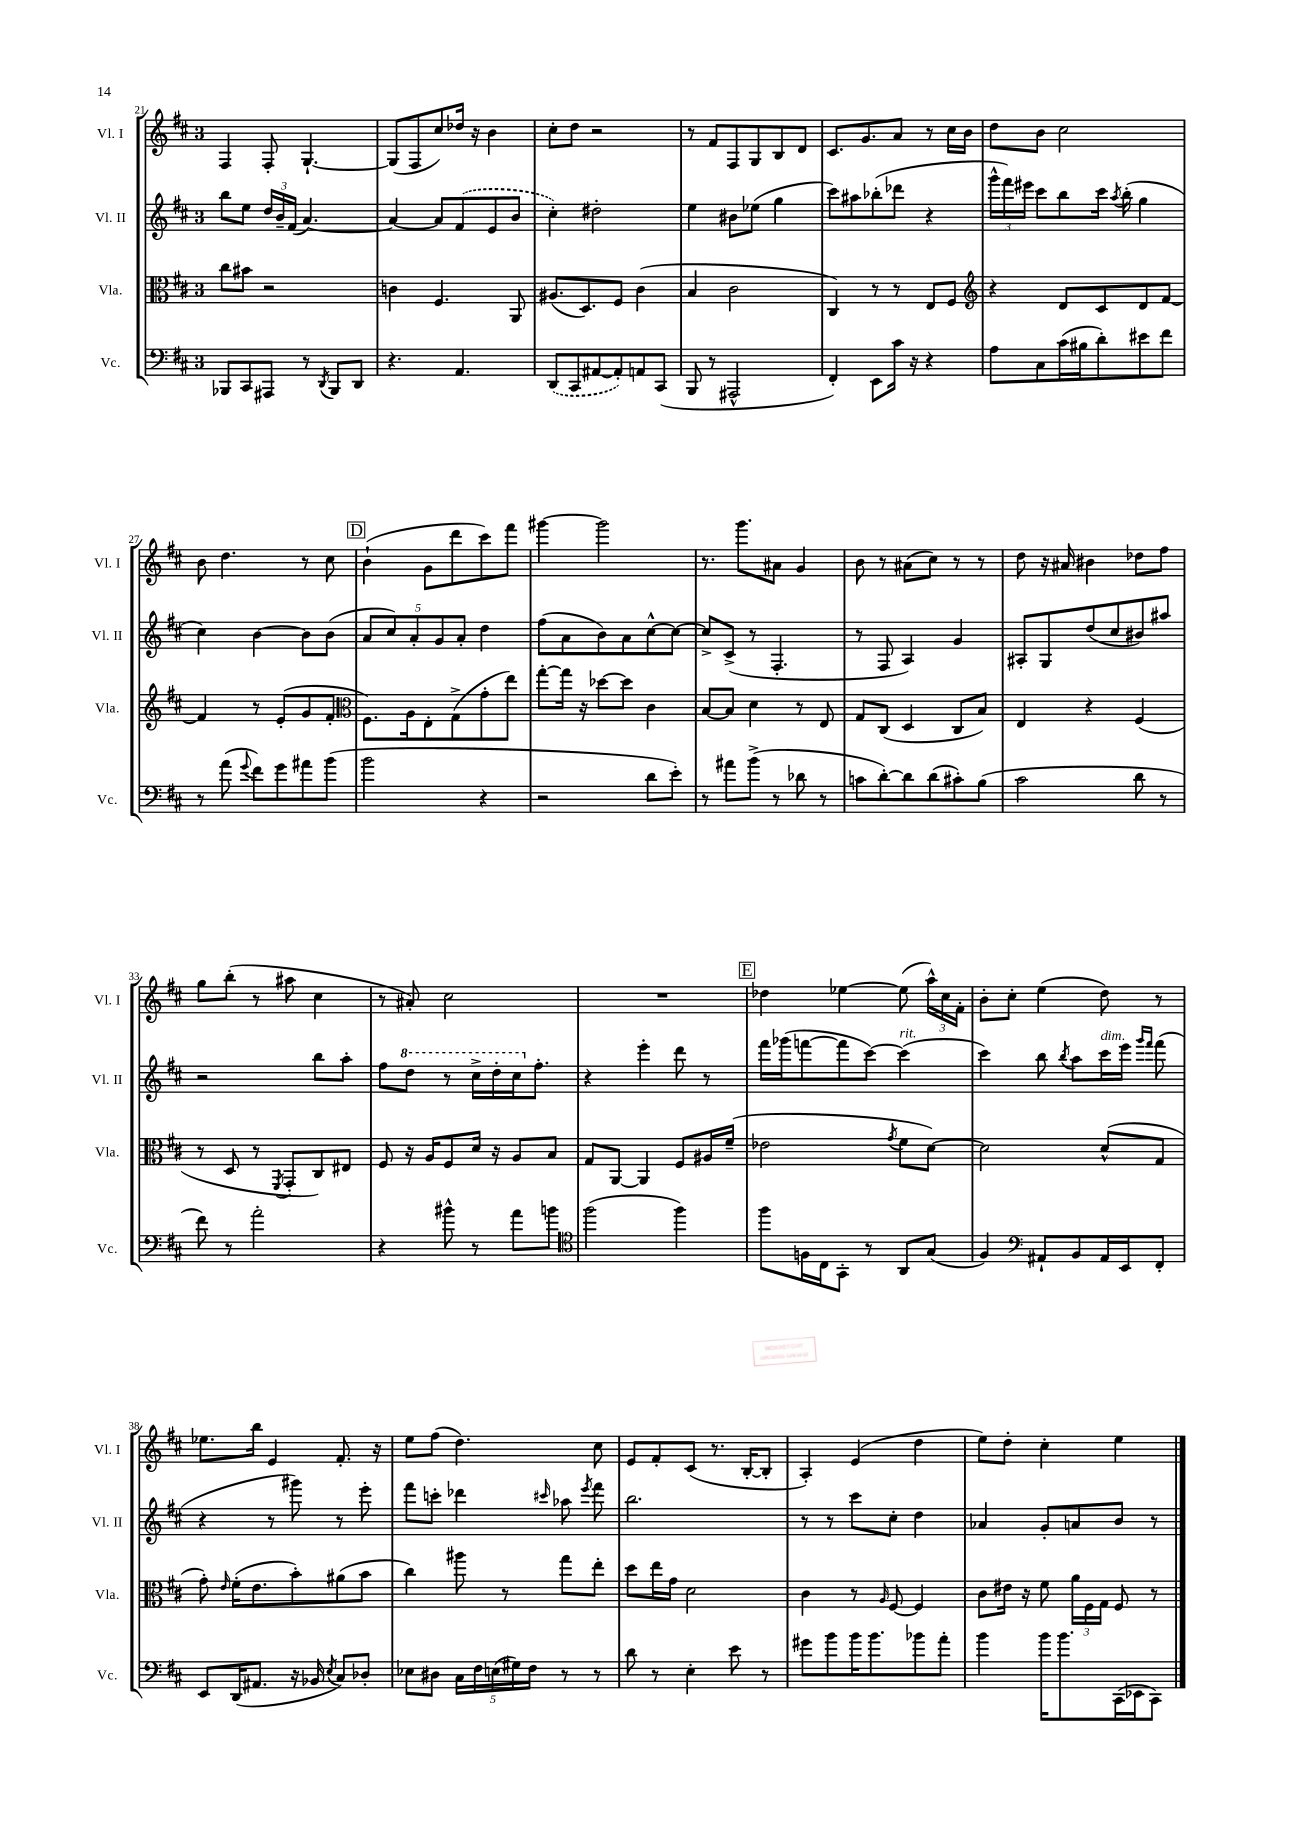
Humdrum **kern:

**kern	**kern	**kern	**kern
*part4	*part3	*part2	*part1
*staff4	*staff3	*staff2	*staff1
*I"Vc.	*I"Vla.	*I"Vl. II	*I"Vl. I
*I'Vc.	*I'Vla.	*I'Vl. II	*I'Vl. I
*clefF4	*clefC3	*clefG2	*clefG2
*k[f#c#]	*k[f#c#]	*k[f#c#]	*k[f#c#]
*M3/4	*M3/4	*M3/4	*M3/4
=21	=21	=21	=21
8BBB-X/L	8cc#\L	8bb\L	4F#/
8CC#/	8b#X\J	8ee\J	.
8AAA#X/J	2r	24dd/LL	8F#'/
.	.	24b~/	.
.	.	(24f#/JJ	.
8r	.	[4.a/)	[4.G`/
8qDD/	.	.	.
8BBB-/L	.	.	.
8DD/J	.	.	.
=22	=22	=22	=22
4.r	4cn\	4a/_	(8G/L]
.	.	.	8F#/
.	4.F#/	8a/L]	8cc#/)
4.AA/	.	(8f#/	16dd-X/Jk
.	.	.	16r
.	.	8e/	4b\
.	8AA/	8b/J	.
=23	=23	=23	=23
(8DD/L	(8.A#X/L	4cc#'\)	8cc#'\L
8CC#/	.	.	8dd\J
.	8.D/)	.	.
[8AA#X/	.	2dd#X'\	2r
8AA#'/])	8F#/J	.	.
8AAn/	(4c#\	.	.
(8CC#/J	.	.	.
=24	=24	=24	=24
8BBB/	4B/	4ee\	8r
8r	.	.	8f#/L
2AAA#X^^/	2c#\	8b#X\L	8F#/
.	.	(8ee-X\J	8G/
.	.	4gg\	8B/
.	.	.	8d/J
=25	=25	=25	=25
4FF#'/)	4C#/)	8ccc#\L)	8.c#/L
.	.	8aa#X\	.
.	.	.	8.g/
8EE\L	8r	(8bb-X'\	.
16c#\Jk	8r	8ddd-X\J	8a/J
16r	.	.	.
4r	8E/L	4r	8r
.	8F#/J	.	16cc#\LL
.	.	.	16b\JJ
=26	=26	=26	=26
*	*clefG2	*	*
8A\L	4r	24ggg^^\LL	8dd\L
.	.	24fff#\)	.
.	.	24eee#X\JJ	.
8C#\	.	8ccc#\L	8b\J
(16c#\L	8d/L	8bb\	2cc#\
16B#X\J	.	.	.
8d'\)	8c#/	16ccc#\Jk	.
.	.	8qaa/	.
.	.	(16bb'\	.
8e#X\	8d/	4gg\	.
8f#\J	[8f#/J	.	.
!!LO:LB:g=z
=27	=27	=27	=27
8r	4f#/]	4cc#\)	8b\
(8a\	.	.	4.dd\
8qqg/	.	.	.
8f#\L)	8r	[4b\	.
8g\	(8e'/L	.	.
8a#X\	8g/	8b\L]	8r
(8b\J	8f#'/J	(8b\J	8cc#\
!!LO:REH:place=s1:t=D
=28	=28	=28	=28
*	*clefC3	*	*
2b\	8.F#\L)	10a/L	(4b`\
.	.	10cc#/)	.
.	16A\k	.	.
.	.	10a'/	.
.	8E'\	.	8g\L
.	.	10g/	.
.	(8G^\	.	8ddd\
.	.	10a'/J	.
4r	8g'\	4dd\	8ccc#\)
.	8ee\J)	.	8fff#\J
=29	=29	=29	=29
2r	[8gg'\L	(8ff#\L	[4ggg#X\
.	16gg\Jk]	8a\	.
.	16r	.	.
.	[8dd-X\L	8b\)	2ggg#\]
.	8dd-\J]	8a\	.
8d\L	4c#\	[8cc#^^\	.
8e'\J)	.	8cc#\J_	.
=30	=30	=30	=30
8r	[8B/L	8cc#^/L]	8.r
8a#X\L	8B/J]	(8c#^/J	.
.	.	.	8.ggg\L
(8b^\J	4d\	8r	.
8r	.	4.F#'/	8a#X\J
8d-X\	8r	.	4g/
8r	8E/	.	.
=31	=31	=31	=31
8cn\L	8G/L	8r	8b\
[8d'\)	(8C#/J	8F#/	8r
8d\]	4D/	4A/)	(8a#X\L
(8d\	.	.	8cc#\J)
8c#X'\)	8C#/L	4g/	8r
(8B\J	8B/J)	.	8r
=32	=32	=32	=32
2c#\	4E/	8A#X'/L	8dd\
.	.	8G/	16r
.	.	.	16a#X/
.	4r	(8dd/	4b#X\
.	.	8cc#/	.
8d\	(4F#/	8b#X/)	8dd-X\L
8r	.	8aa#X/J	8ff#\J
!!LO:LB:g=z
=33	=33	=33	=33
8f#\)	8r	2r	8gg\L
8r	8D/	.	(8bb'\J
2a'\	8r	.	8r
.	8qFF#/	.	.
.	8GG'/L	.	8aa#X\
.	8C#/)	8bb\L	4cc#\
.	8E#X/J	8aa'\J	.
=34	=34	=34	=34
4r	8F#/	8ff#\L	8r
*	*	*8va	*
.	16r	8ddd\J	8a#X'/)
.	16A/KL	.	.
8b#X^^\	8F#/	8r	2cc#\
8r	16d/Jk	16ccc#^\LL	.
.	16r	16ddd'\	.
8a\L	8A/L	16ccc#\J	.
*	*	*X8va	*
.	.	8.ff#'\J	.
8bn\J	8B/J	.	.
=35	=35	=35	=35
*clefC4	*	*	*
(2ff#\	8G/L	4r	2.r
.	[8AA/J	.	.
.	4AA/]	4eee'\	.
4ff#\)	8F#/L	8ddd\	.
.	16A#X/L	8r	.
.	(16f#~/JJ	.	.
!!LO:REH:place=s1:t=E
=36	=36	=36	=36
8ff#\L	2e-X\	16fff#\LL	4dd-X\
.	.	(16ggg-X\J	.
16Fn\L	.	[8fffn\	.
16C#\J	.	.	.
8GG'\J	.	8fff\]	[4ee-X\
8r	.	[8ccc#\J)	.
.	8qg/	.	.
!	!	!LO:TX:a:i:t=rit.	!
8AA/L	8f#\L	(4ccc#\]	(8ee-\]
(8G/J	[8d\J)	.	24aa^^\LL)
.	.	.	24cc#\
.	.	.	24f#'\JJ
=37	=37	=37	=37
4F#/)	2d\]	4ccc#\)	8b'\L
.	.	.	8cc#'\J
*clefF4	*	*	*
8AA#X`/L	.	8bb\	(4ee\
.	.	8qbb/	.
8BB/	.	8aa\L	.
!	!	!LO:TX:a:i:t=dim.	!
16AA#/L	(8d^^/L	16ccc#\L	8dd\)
16EE/J	.	16eee\JJ	.
.	.	16qqggg/LL	.
.	.	16qqfff#/JJ	.
8FF#'/J	8G/J	(8fff#\	8r
!!LO:LB:g=z
=38	=38	=38	=38
8EE/L	8g'\)	4r	8.ee-X\L
.	16qqe/	.	.
(16DD/K	(16f#'\KL	.	.
8.AA#X/J	8.e\	.	16bb\Jk
.	.	8r	4e/
16r	8b'\)	8ggg#X\)	.
16BB-X/	.	.	.
8qE/	.	.	.
8C#/L)	(8a#X\	8r	8.f#'/
8D-X'/J	8b\J	8eee'\	.
.	.	.	16r
=39	=39	=39	=39
8E-X\L	4cc#\)	8fff#\L	8ee\L
8D#X\J	.	8cccn'\J	(8ff#\J
20C#\LL	8aa#X\	4ddd-X\	4.dd\)
20F#\	.	.	.
(20En\	.	.	.
.	8r	.	.
20G#X\)	.	.	.
20F#\JJ	.	.	.
.	.	16qqccc#X/	.
8r	8gg\L	8aa-X\	.
.	.	8qeee/	.
8r	8ee'\J	8fff#\	8cc#\
=40	=40	=40	=40
8d\	8dd\L	2.bb\	8e/L
8r	16ee\L	.	8f#'/
.	16g\JJ	.	.
4E'\	2d\	.	(8c#/J
.	.	.	8.r
8e\	.	.	.
.	.	.	[16B'/KL
8r	.	.	8B'/J]
=41	=41	=41	=41
8g#X\L	4c#\	8r	4A'/)
8b\	.	8r	.
16b\K	8r	8ccc#\L	(4e/
8.b\	.	.	.
.	16qqA/	.	.
.	[8F#/	8cc#'\J	.
8b-X\	4F#/]	4dd\	4dd\
8a'\J	.	.	.
=42	=42	=42	=42
4b\	8c#\L	4a-X/	8ee\L)
.	16e#X\Jk	.	8dd'\J
.	16r	.	.
16b\KL	8f#\	8g'/L	4cc#'\
8.b\	.	.	.
.	24a\LL	8an/	.
.	24F#\	.	.
.	24G\JJ	.	.
(16CC#\L	8F#/	8b/J	4ee\
16EE-X\J	.	.	.
8CC#\J)	8r	8r	.
==	==	==	==
*-	*-	*-	*-
